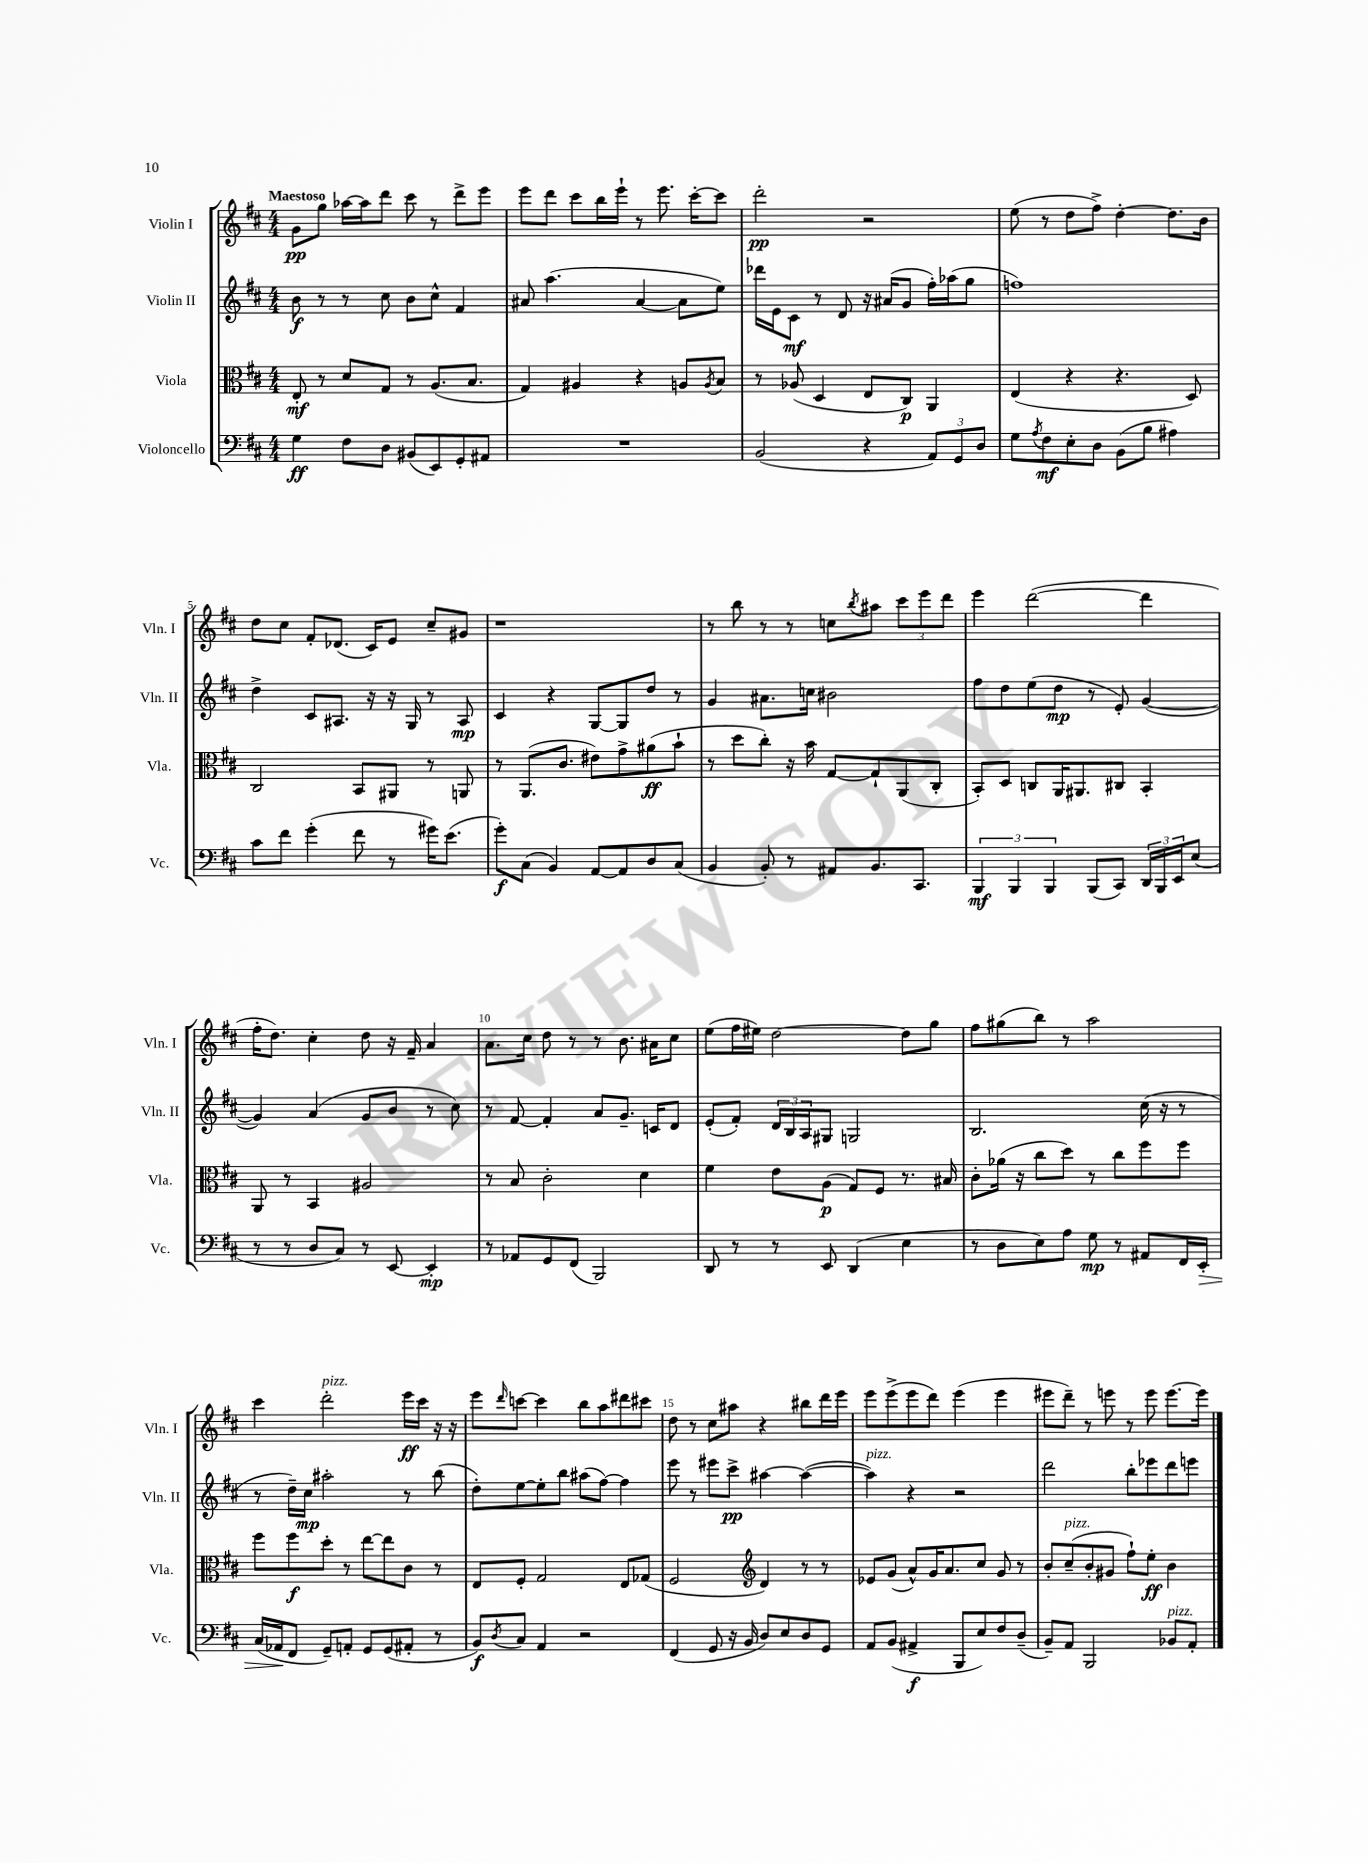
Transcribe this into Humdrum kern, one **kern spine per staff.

**kern	**kern	**kern	**kern
*staff4	*staff3	*staff2	*staff1
*clefF4	*clefC3	*clefG2	*clefG2
*k[f#c#]	*k[f#c#]	*k[f#c#]	*k[f#c#]
*M4/4	*M4/4	*M4/4	*M4/4
4G	8E'	8b	8g
.	8r	8r	8gg
8F#	8d	8r	[16aa-
.	.	.	16aa-]
8D	8G	8cc#	8ddd
(8BB#	8r	8b	8ccc#
8EE)	(8.A	8cc#^^	8r
8GG'	.	4f#	8ddd^
.	8.B	.	.
8AA#	.	.	8eee
=	=	=	=
1r	4G)	8a#	8eee
.	.	(4.aa	8ddd
.	4A#	.	8ccc#
.	.	.	16bb
.	.	.	16eee`
.	4r	[4a#	8r
.	.	.	8.eee
.	8A	8a#]	.
.	.	.	[16ccc#'
.	8qA	.	.
.	8B	8ee)	8ccc#]
=	=	=	=
(2BB	8r	16ddd-	2ddd'
.	.	16e	.
.	(8A-	8c#	.
.	4D	8r	.
.	.	8d	.
4r	8E	16r	2r
.	.	(16a#	.
.	8C#)	8g	.
12AA)	4AA	16ff#')	.
.	.	(16aa-	.
12GG	.	.	.
.	.	8gg	.
12D	.	.	.
=	=	=	=
8G	(4E	1ff)	(8ee
8qA	.	.	.
8F#	.	.	8r
8E'	4r	.	8dd
8D	.	.	8ff#^)
(8BB	4.r	.	[4dd'
8B	.	.	.
4A#)	.	.	8.dd]
.	8D)	.	.
.	.	.	16b
=	=	=	=
8c#	2C#	4dd^	8dd
8f#	.	.	8cc#
(4g'	.	8c#	8f#'
.	.	8.A#	(8.d-
8f#	8BB	.	.
.	.	16r	16c#)
8r	8AA#	16r	8e
.	.	16G	.
16g#)	8r	8r	8cc#~
(8.e	.	.	.
.	8AA	8A#	8g#
=	=	=	=
8g')	8r	4c#	1r
(8C#	(8.AA	.	.
4BB)	.	4r	.
.	8.c#	.	.
[8AA	8e#)	[8G	.
8AA]	8g^	8G]	.
8D	(8a#	8dd	.
(8C#	8b`	8r	.
=	=	=	=
4BB	8r	4g	8r
.	8dd	.	8bb
8BB')	8cc#')	8.a#	8r
8r	16r	.	8r
.	16b	16cc	.
8AA#	[8G	2b#	8cc
.	.	.	8qbb
8.BB	8G`]	.	8aa#
.	(8AA	.	12ccc#
8.CC#	.	.	.
.	.	.	12eee
.	8C#'	.	.
.	.	.	12ddd
=	=	=	=
6BBB	8BB')	8ff#	4eee
.	8D	8dd	.
6BBB	.	.	.
.	8C	(8ee	([2ddd
6BBB	.	.	.
.	16AA	8dd	.
.	8.AA#	.	.
(8BBB	.	8r	.
8CC#)	8C#	8e')	.
24DD	4BB'	([4g	4ddd]
24BBB	.	.	.
24EE	.	.	.
(8E	.	.	.
=	=	=	=
8r	8AA	4g])	16ff#'
.	.	.	8.dd)
8r	8r	.	.
8D	4BB	(4a	4cc#'
8C#)	.	.	.
8r	2A#	8g	8dd
[8EE	.	8b	16r
.	.	.	16f#~
4EE']	.	8r	4a
.	.	8cc#)	.
=	=	=	=
8r	8r	8r	8.a
8AA-	8B	[8f#	.
.	.	.	16cc#
8GG	2c#'	4f#']	8dd
(8FF#	.	.	8r
2BBB)	.	8a	8r
.	.	8.g~	8.b
.	4d	.	.
.	.	16c	16a#
.	.	8d	8cc#
=	=	=	=
8DD	4f#	(8e'	(8ee
8r	.	8f#')	16ff#
.	.	.	16ee#)
8r	8e	24d	[2dd
.	.	24B	.
.	.	24A	.
8EE	(8A	8G#	.
(4DD	8G)	2G	.
.	8F#	.	.
4E	8.r	.	8dd]
.	.	.	8gg
.	16B#	.	.
=	=	=	=
8r	8c#'	2.B	8ff#
8D	(16a-	.	(8gg#
.	16r	.	.
8E)	8cc#	.	8bb)
8A	8dd)	.	8r
8G	8r	.	2aa
8r	8cc#	.	.
8AA#	8ff#	(16cc#	.
.	.	16r	.
16FF#	8ff#	8r	.
16EE'	.	.	.
=	=	=	=
(16C#	8ff#	8r	4ccc#
16AA-	.	.	.
8FF#	8ff#	16dd~)	.
.	.	16cc#	.
8GG~)	8dd'	2aa#'	2ddd'
8AA'	8r	.	.
8GG	[8ee	.	.
(8GG	8ee]	.	.
8AA#'	8c#	8r	16eee
.	.	.	16ccc#
8r	8r	(8bb	16r
.	.	.	16r
=	=	=	=
8BB)	8E	8dd')	8eee
8qD	.	.	16qqddd
8C#	8F#'	[8ee	[8ccc
4AA	2G	8ee']	4ccc]
.	.	8bb	.
2r	.	(8aa#	8bb
.	.	[8ff#)	8aa
.	8E	4ff#]	8ddd#
.	(8G-	.	8ccc#
=	=	=	=
(4FF#	2F#	8eee	8dd
.	.	8r	8r
8GG	.	8eee#	8cc#
16r	.	8ccc#^	8aa#
16BB	.	.	.
*	*clefG2	*	*
8D)	4d)	[4aa#	4r
8E	.	.	.
8D	8r	(4aa#_	8bb#
8GG	8r	.	16ddd
.	.	.	16eee
=	=	=	=
8AA	8e-	4aa#])	8eee
(8BB	(8g	.	(8eee^
4AA#^	8a^^)	4r	8eee
.	16g	.	8ddd)
.	8.a	.	.
8BBB	.	2r	(4eee
8E)	8cc#	.	.
8F#	8g	.	4eee
(8D~	8r	.	.
=	=	=	=
8BB~)	8b'	2ddd	8eee#
8AA	(8cc#~	.	8ddd~)
2BBB	8b'	.	8r
.	8g#	.	8eee
.	8ff#`)	8bb'	8r
.	8ee'	8eee-	8eee
8BB-	4b	8ddd	[8.eee
8AA'	.	8eee	.
.	.	.	16eee]
==	==	==	==
*-	*-	*-	*-
